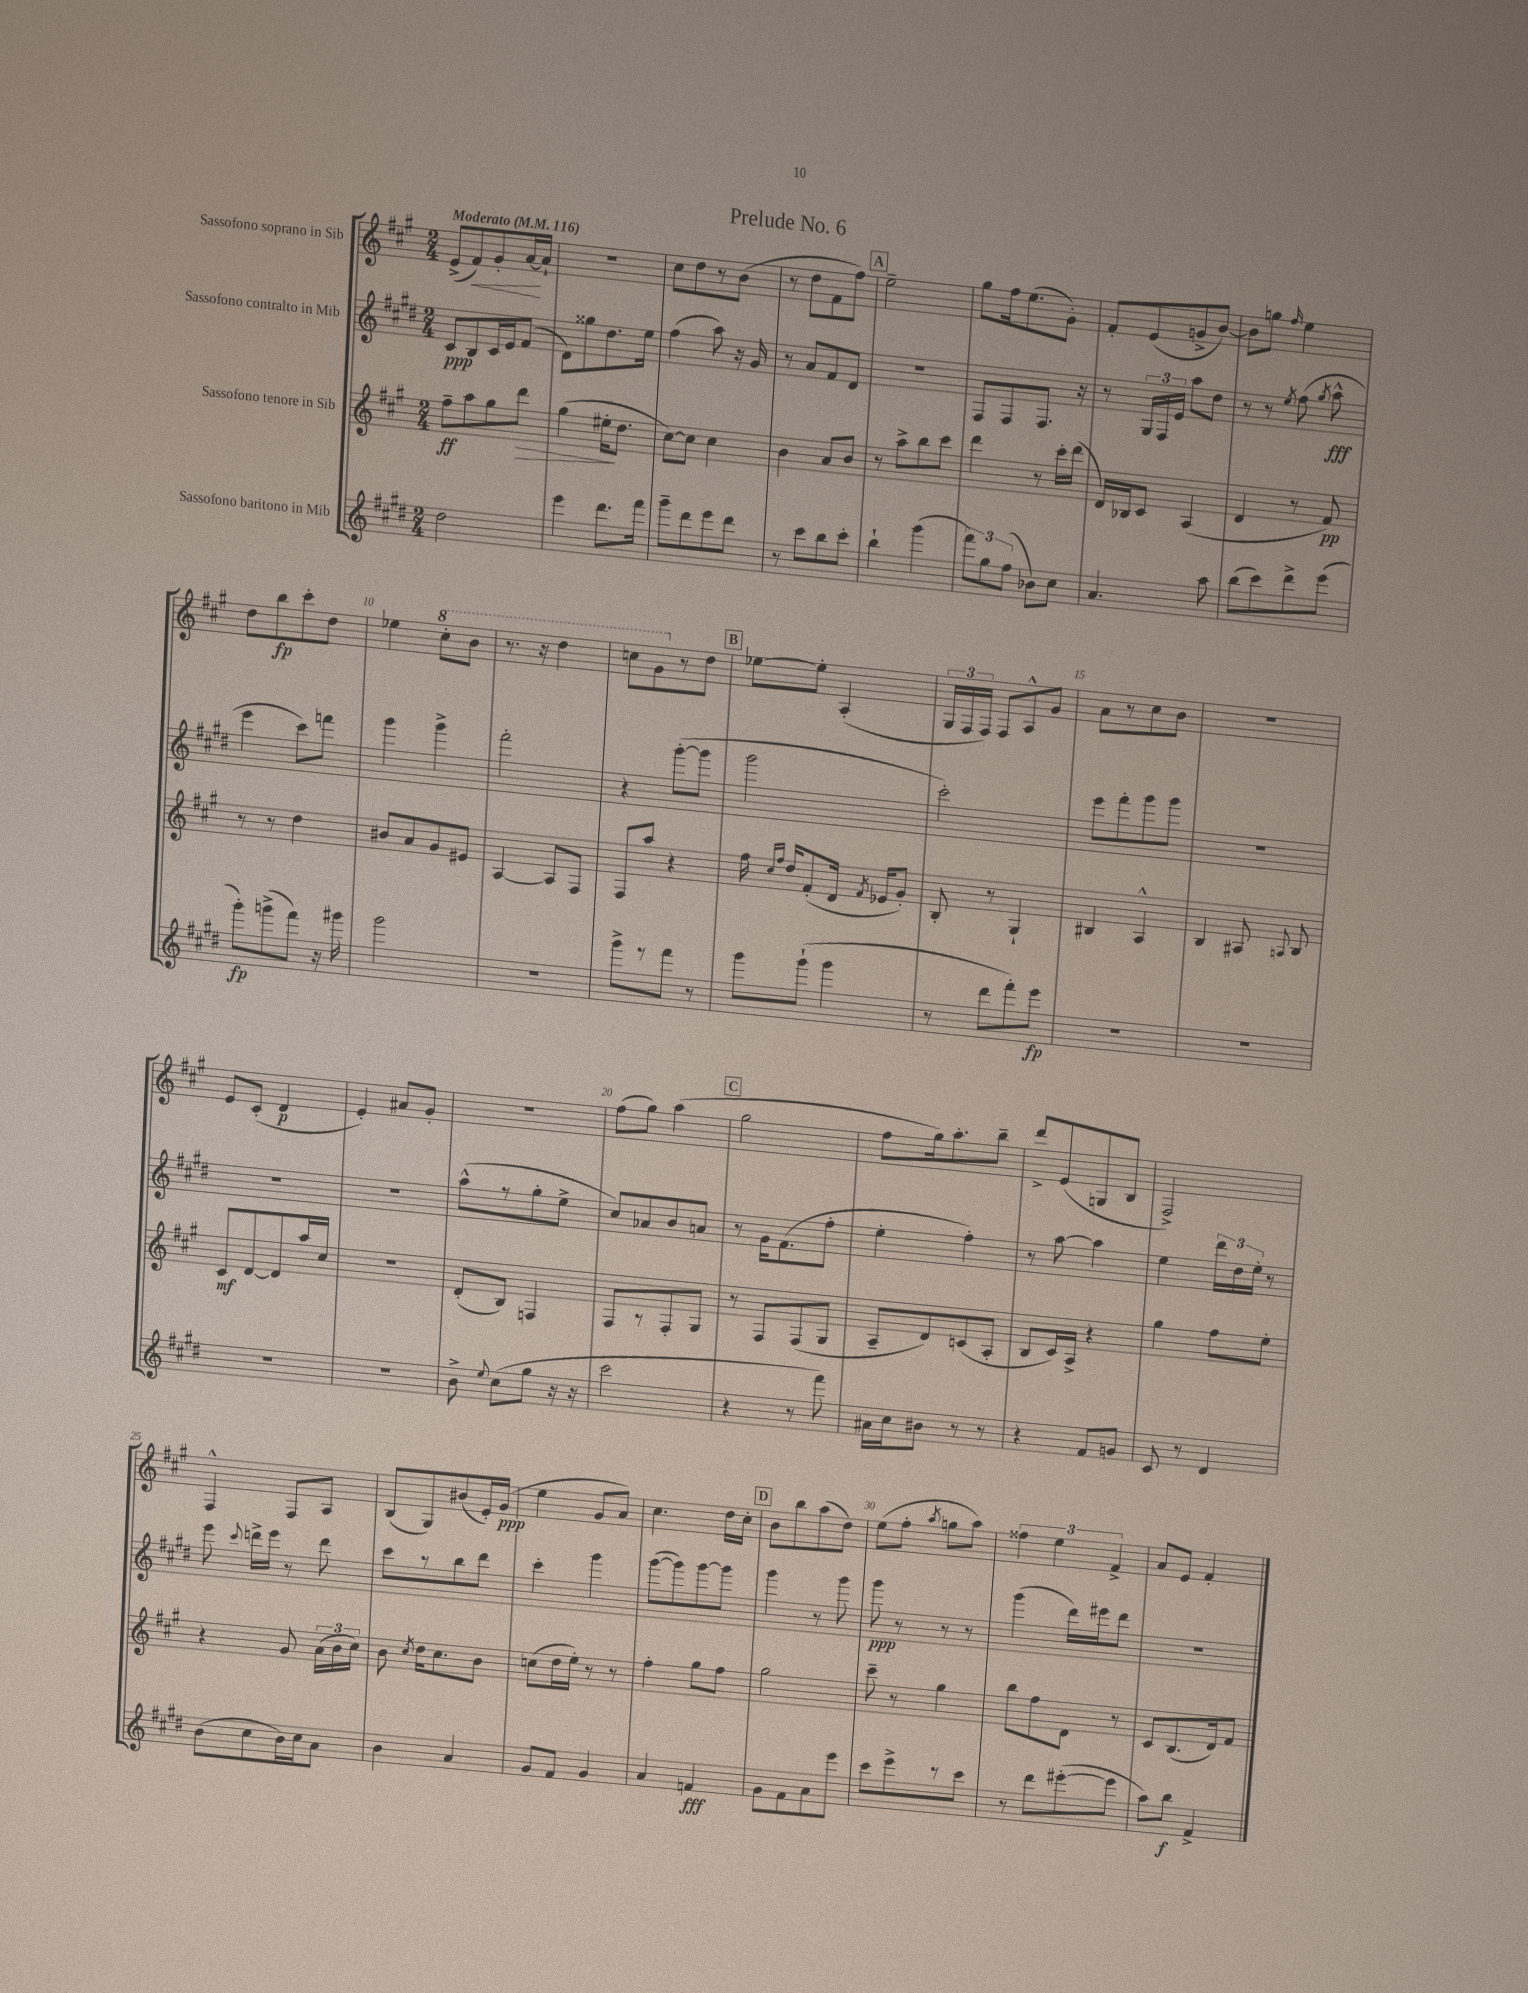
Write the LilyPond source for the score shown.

\header { title = "Prelude No. 6" }
<<
\new StaffGroup <<
\new Staff = "s0" \with { instrumentName = "Sassofono soprano in Sib" } {
    \clef treble \key a \major \numericTimeSignature \time 2/4 \tempo "Moderato" 4 = 116
    \autoBeamOff e'8[->( fis'8\<) gis'8-. a'16~\! a'16]-! |
    r2 |
    cis''8[ d''8 r8 b'8]( |
    r8 d''8[ fis'8 fis''8]) |
    \mark \markup { \box "A" } e''2-- |
    gis''8[ fis''16 e''8.( gis'8]-.) |
    fis'8[-. e'8( g'8-> b'8]~) |
    b'8[ g''8] \grace { fis''16 } e''4 |
    d''8[ b''8\fp cis'''8-. d''8] |
    ees''4 \ottava #1 cis'''8[-. b''8] |
    r8. r16 d'''4 |
    c'''8[ gis''8 \ottava #0 r8 d''8] |
    \mark \markup { \box "B" } ees''8[~ ees''8]-. a4-.( |
    \tuplet 3/2 { gis16[ fis16 fis16]) } fis8[ a8-^ gis'8] |
    a'8[ r8 cis''8 b'8] |
    r2 |
    e'8[ cis'8]-.( d'4\p |
    e'4-.) ais'8[ gis'8]-. |
    r2 |
    fis''8[( gis''8]) a''4( |
    \mark \markup { \box "C" } gis''2 |
    fis''8[ gis''16) a''8.-. b''8]-- |
    d'''8[-> e'8( g8 b8] |
    fis2->) |
    fis4-^ fis8[ a8] |
    b8[( gis8) bis'8( e'16-.) gis'16]\ppp( |
    e''4 gis'8[ a'8]) |
    cis''4. d''16[ cis''16]-. |
    \mark \markup { \box "D" } b'8[ b''8 a''8( d''8]) |
    e''8[( fis''8]-. \acciaccatura { a''8 } g''8[ a''8]) |
    \tuplet 3/2 { fisis''4 e''4 fis'4-> } |
    a'8[ e'8] fis'4-. \bar "|." |
}
\new Staff = "s1" \with { instrumentName = "Sassofono contralto in Mib" } {
    \clef treble \key e \major \numericTimeSignature \time 2/4
    \autoBeamOff cis'8[\ppp b8 cis'16 e'16 fis'8]( |
    dis'8[) gisis''8 dis''8. e''16] |
    fis''4( a''8) r16 gis'16 |
    r8 a'8[ fis'8 dis'8] |
    \mark \markup { \box "A" } r2 |
    fis8[ fis8 fis8.] r16 |
    r8 \tuplet 3/2 { gis16[ fis16 e'16] } a''8[ dis''8] |
    r8 r8 \acciaccatura { e''8 } fis''8( \acciaccatura { gis''8 } a''8-^\fff |
    e'''4 cis'''8[) f'''8] |
    gis'''4 gis'''4-> |
    fis'''2-. |
    r4 gis'''8[~-.( gis'''8] |
    \mark \markup { \box "B" } gis'''2 |
    cis'''2-.) |
    e'''8[ fis'''8-. gis'''8 gis'''8] |
    R2 |
    R2 |
    R2 |
    a''8[-^( r8 gis''8-. e''8]-> |
    cis''8[) aes'8 b'8 a'8] |
    \mark \markup { \box "C" } r8 gis'16[ fis'8.( fis''8]-. |
    e''4-. fis''4-.) |
    r8 a''8~ a''4 |
    e''4 \tuplet 3/2 { dis'''16[ dis''16 e''16]-. } r8 |
    e'''8 \appoggiatura { cis'''8 } d'''16[-> e'''16] r8 d'''8 |
    cis'''8[ r8 b''8 dis'''8] |
    cis'''4-. gis'''4 |
    gis'''8[~( gis'''8) gis'''8~ gis'''8] |
    \mark \markup { \box "D" } gis'''4 r8 gis'''8 |
    gis'''8\ppp r8 r8 r8 |
    gis'''4( dis'''16[) eis'''16 dis'''8] |
    R2 \bar "|." |
}
\new Staff = "s2" \with { instrumentName = "Sassofono tenore in Sib" } {
    \clef treble \key a \major \numericTimeSignature \time 2/4
    \autoBeamOff fis''8[--\ff a''8 gis''8 d'''8]\> |
    gis''4( eis''16[-.\! d''8.] |
    cis''8[~) cis''8] cis''4 |
    b'4 a'8[ b'8] |
    \mark \markup { \box "A" } r8 a''8[-> b''8 cis'''8] |
    d'''4 r8 cis'''16[-. d'''16]( |
    d'16[) bes16 cis'8] a4( |
    d'4 r8 fis'8\pp) |
    r8 r8 d''4 |
    bis'8[ a'8 gis'8 eis'8] |
    a4~ a8[ fis8] |
    fis8[ a''8] r4 |
    \mark \markup { \box "B" } fis''16 \grace { cis''16[ fis''16] } d''16[ fis'8-.( d'16] \acciaccatura { fis'8 } ees'16[ gis'8]-.) |
    b8-. r8 gis4-! |
    bis4 a4-^ |
    b4 ais8 \appoggiatura { a8 } b8 |
    cis'8[\mf d'8~ d'8 a''16 cis''16] |
    r2 |
    d'8[-.( b8]) f4 |
    fis8[ r8 fis8-. gis8] |
    \mark \markup { \box "C" } r8 fis8[ fis8( gis8] |
    a8[-- d'8) c'8( a8]-. |
    b8[ cis'16) a16]-> r4 |
    gis''4 fis''8[ e''8]-. |
    r4 gis'8 \tuplet 3/2 { a'16[( b'16 cis''16]) } |
    b'8 \acciaccatura { cis''8 } d''16[ cis''8. b'8] |
    c''8[( d''16 e''16]-.) r8 r8 |
    fis''4-. gis''8[ fis''8] |
    \mark \markup { \box "D" } gis''2 |
    cis'''8-- r8 gis''4 |
    b''8[ fis''8 d'8] r8 |
    cis'8[ b8.( d'16) fis'8] \bar "|." |
}
\new Staff = "s3" \with { instrumentName = "Sassofono baritono in Mib" } {
    \clef treble \key e \major \numericTimeSignature \time 2/4
    \autoBeamOff dis''2 |
    e'''4 dis'''8.[ fis'''16] |
    gis'''8[-- dis'''8 e'''8 dis'''8] |
    r8 cis'''8[ b''8 cis'''8]-. |
    \mark \markup { \box "A" } b''4-! gis'''4( |
    \tuplet 3/2 { fis'''8[) gis''8 fis''8]( } bes'8[) cis''8] |
    a'4. a''8 |
    b''8[( cis'''8) dis'''8-> e'''8]( |
    gis'''8[-.\fp) g'''8->( fis'''8]) r16 gis'''16 |
    gis'''2 |
    R2 |
    gis'''8[-> r8 fis'''8] r8 |
    \mark \markup { \box "B" } gis'''8[ gis'''8]-!( gis'''4 |
    r8 dis'''8[ fis'''8-.) e'''8]\fp |
    R2 |
    R2 |
    R2 |
    R2 |
    b'8-> \appoggiatura { e''8 } cis''8[( gis''8] r16 r16 |
    cis'''2 |
    \mark \markup { \box "C" } r4 r8 fis'''8) |
    ais'16[ cis''16 bis'8] r8 r8 |
    r4 fis'8[ g'8] |
    cis'8 r8 dis'4 |
    b'8[( cis''8 b'16) cis''16 a'8] |
    b'4 a'4 |
    gis'8[ fis'8] gis'4 |
    a'4 f'4\fff |
    \mark \markup { \box "D" } gis'8[ fis'8 a'8 e'''8] |
    cis'''8[ e'''8-> r8 cis'''8] |
    r8 dis'''8[ eis'''8~-.( eis'''8] |
    a''8[) b''8]\f fis'4-> \bar "|." |
}
>>
>>
\layout { \context { \Score \override BarNumber.break-visibility = ##(#f #t #t) barNumberVisibility = #(every-nth-bar-number-visible 5) } }
